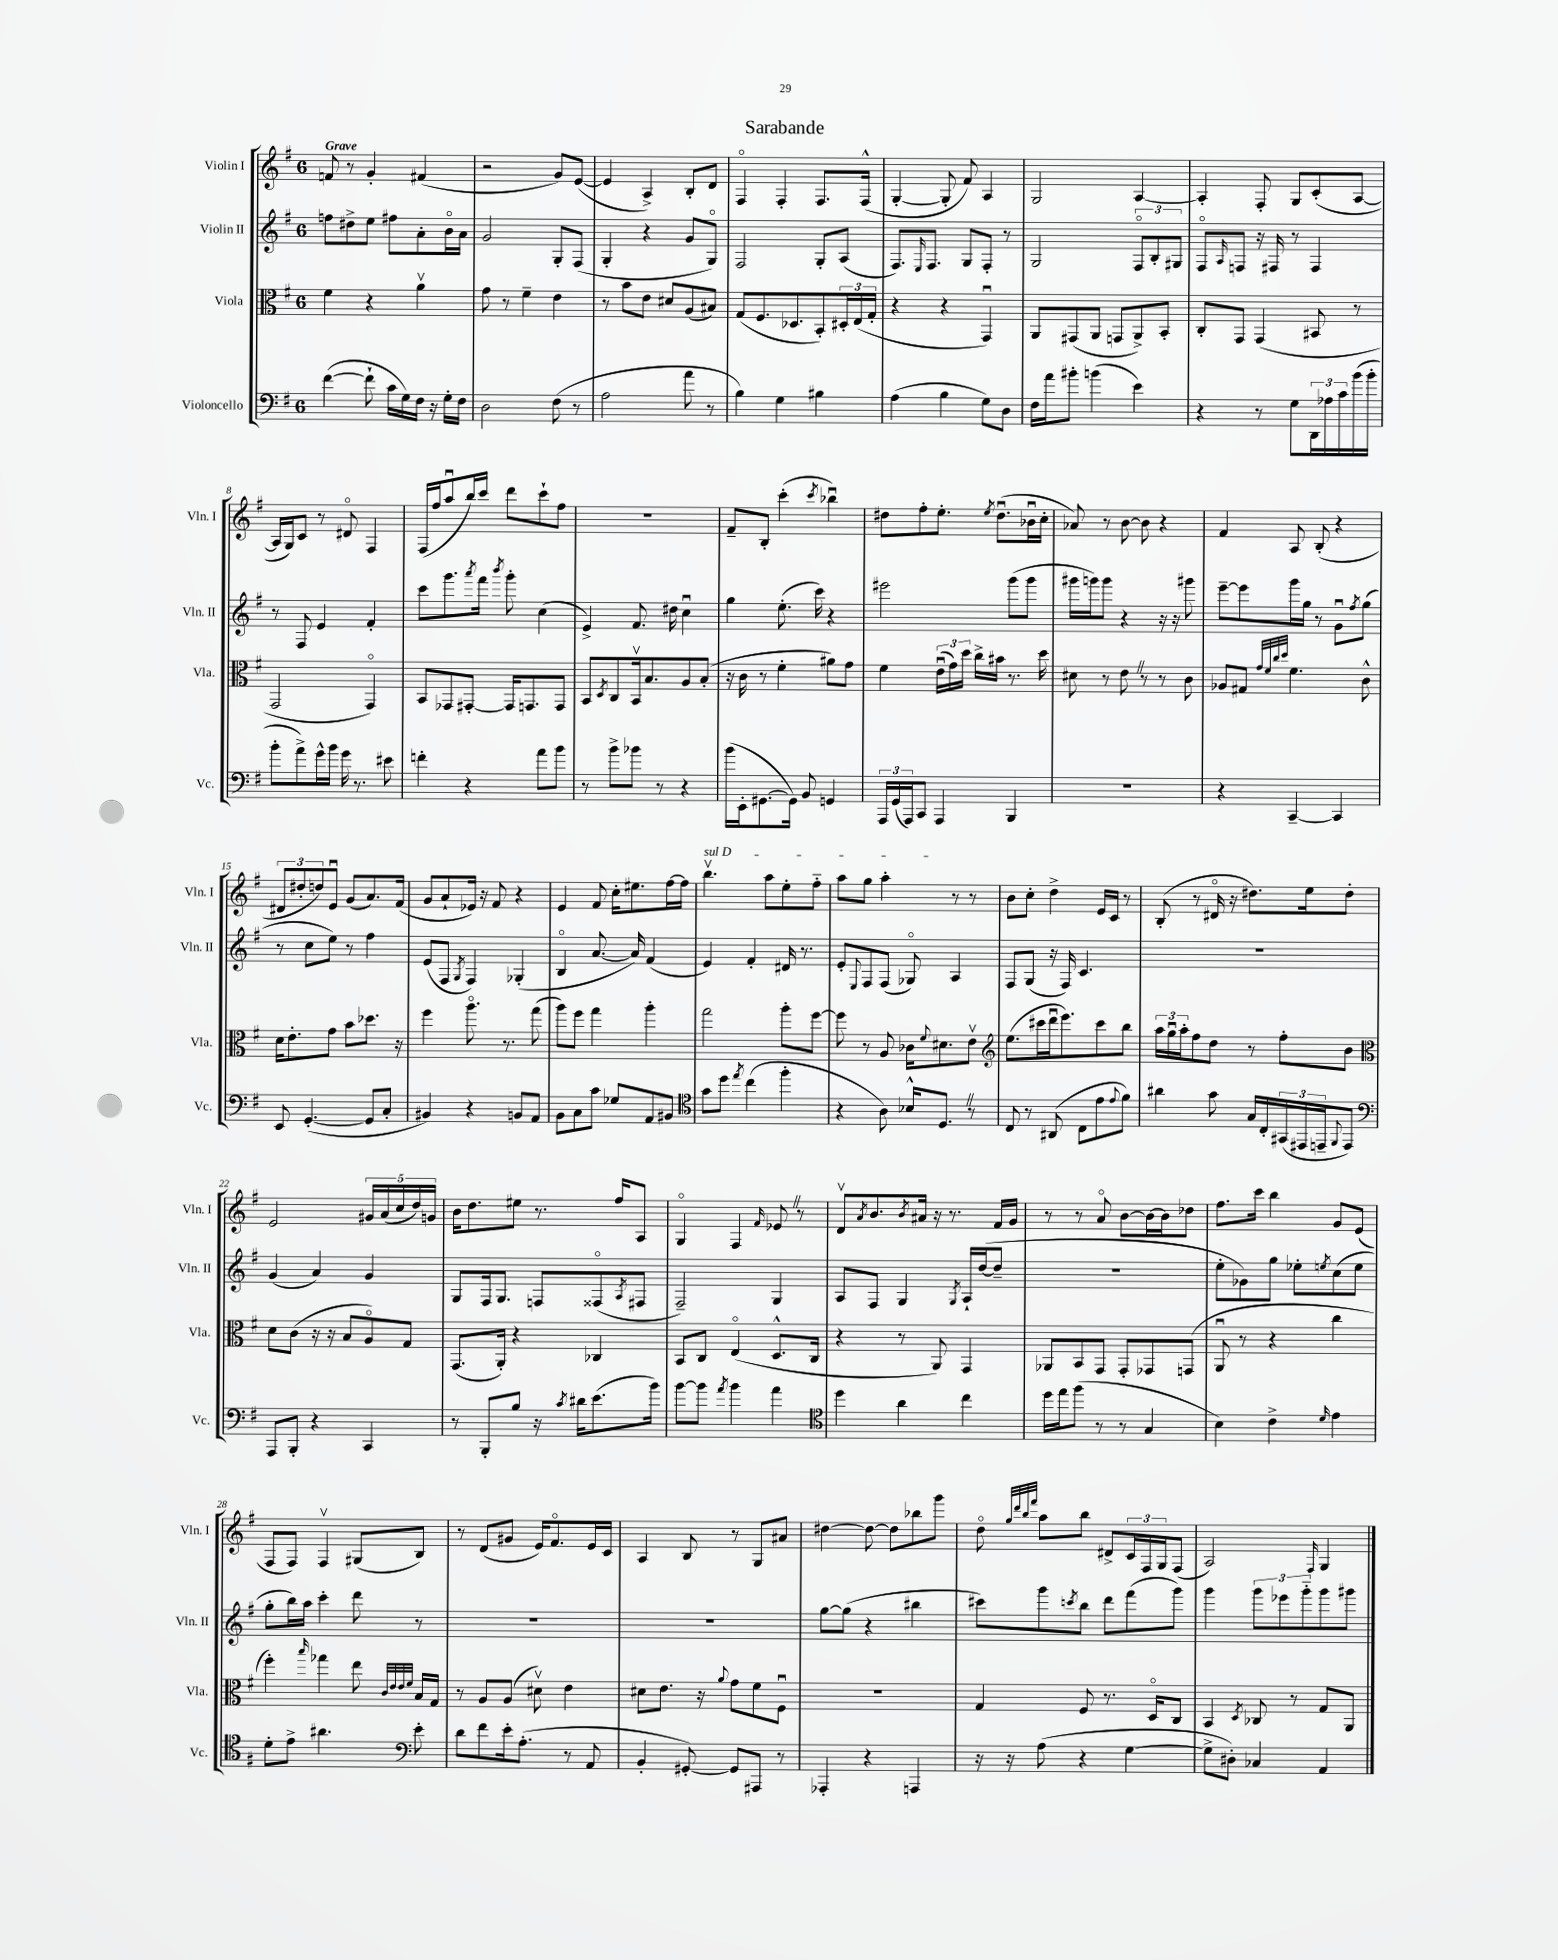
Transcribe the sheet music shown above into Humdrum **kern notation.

**kern	**kern	**kern	**kern
*staff4	*staff3	*staff2	*staff1
*clefF4	*clefC3	*clefG2	*clefG2
*k[f#]	*k[f#]	*k[f#]	*k[f#]
*M6/8	*M6/8	*M6/8	*M6/8
([4f#\	4f#\	8ff\L	8f/
.	.	8dd#^\	8r
8f#`\]	4r	8ee\J	4g'/
16c\LL	.	8ff#\L	.
16G\)	.	.	.
16F#\JJ	4av\	8a'\	(4f#/
16r	.	.	.
16G'\LL	.	16bo\L	.
16F#\JJ	.	16a\JJ	.
=	=	=	=
2D\	8g\	2g/	2r
.	8r	.	.
.	4f#~\	.	.
(8F#\	4e\	8G'/L	8g/L)
8r	.	(8F#/J	([8e/J
=	=	=	=
2A\	8r	4G'/	4e/]
.	8b\L	.	.
.	8e\J	4r	4A^/)
.	8d#/L	.	.
8a\	(8A/	8g/L	8B'/L
8r	8B#/J)	8Go/J)	8d/J
=	=	=	=
4B\)	(8G/L	2F#/	4F#o/
.	8.F#/	.	.
4G\	.	.	4F#'/
.	8.D-/	.	.
4B#\	8BB'/)	8G'/L	8.F#/L
.	24D#'/L	(8A/J	.
.	(24E/	.	.
.	.	.	(16F#^^/Jk
.	24G'/JJ	.	.
=	=	=	=
(4A\	4r	8.F#/L)	[4G'/
.	.	16qqE/	.
.	.	8.F#/J	.
4B\	4r	.	8G'/]
.	.	8G/L	8f#/)
8G\L)	4GGu/)	8F#'/J	4A/
8D\J	.	8r	.
=	=	=	=
16F#\LL	8AA/L	2G/	2G/
16a\J	.	.	.
8b#'\J	(8GG#/	.	.
(4b\	8AA/J	.	.
.	8GG/L	.	.
4e\)	8AA^/)	12F#o/L	[4A/
.	.	12B'/	.
.	8BB'/J	.	.
.	.	12G#/J	.
=	=	=	=
4r	8C'/L	8F#o/L	4A'/]
.	.	16qqA/	.
.	8GG/J	8F/J	.
8r	(4GG/	16r	8F#'/
.	.	16F#/	.
8G\L	.	8r	8G/L
24DD\L	8BB#/	4F#/	(8c'/
24A-\	.	.	.
24c\	.	.	.
(16b\	8r	.	[8A/J
16b'\JJ	.	.	.
=	=	=	=
8b'\L	2GG/	8r	16A/]LL
.	.	.	16G/J)
8a^\)	.	8F#/	8c/J
16g^^\L	.	4e/	8r
16b\JJ	.	.	.
16g\	.	.	8d#o/
8.r	.	.	.
.	4GGo/)	4f#'/	4F#/
8e#\	.	.	.
=	=	=	=
4f'\	8BB/L	8ccc\L	(16F#/LL
.	.	.	16ff#/J
.	8GG-/	8.ggg\	8aau/
4r	[8GG#'/J	.	16bb/L)
.	.	8qaaa/	.
.	.	16fff#\Jk	16ccc/JJ
.	.	8qbbb/	.
.	16GG#/]LK	8ggg'\	8ddd\L
.	8.GG/	.	.
8a\L	.	(4cc\	8ccc`\
8b\J	8GG/J	.	8ff#\J
=	=	=	=
8r	8BB/L	4e^/)	2.r
.	8qD/	.	.
8b^\L	8C/	.	.
8b-\J	16BBv/k	8.f#/	.
.	8.B/	.	.
8r	.	.	.
.	.	16dd#\	.
4r	8A/	4ccu\	.
.	(8B'/J	.	.
=	=	=	=
(16b\LL	16r	4gg\	8f#~/L
16EE'\J	16c\	.	.
[8.GG#\	8r	.	8B'/J
.	4f#'\	(8.ee'\	(4ccc'\
16GG#\]Jk)	.	.	.
8BB/	.	.	.
.	.	16ccc\)	.
.	.	.	8qccc/
4GG/	8a#\L)	4r	4bb-u\)
.	8g\J	.	.
=	=	=	=
24AAA/LL	4f#\	2eee#\	8dd#\L
(24GG/	.	.	.
24AAA/J)	.	.	.
8CC/J	.	.	8ff#'\
4AAA/	(24eu\LL	.	8.ee'\J
.	24g\)	.	.
.	24dd\JJ	.	.
.	16cc^\LL	.	.
.	.	.	8qee/
.	16b#\JJ	.	(8.dd#u\L
4BBB/	8.r	(8ggg\L	.
.	.	8ggg\J	16b-u\L
.	16dd\	.	16cc'\JJ
=	=	=	=
2.r	8d#\	16ggg#\LL	8a-/)
.	.	16ggg\J)	.
.	8r	8ggg\J	8r
.	8e\	4r	[8b\
.	8r	.	8b\]
.	8r	16r	4r
.	.	16r	.
.	8c\	8ggg#\	.
=	=	=	=
4r	8A-/L	[8eee~\L	4f#/
.	8G#/J	8eee\]	.
.	32qqg/LLL	.	.
.	32qqf#/	.	.
.	32qqcc/	.	.
.	32qqdd/JJJ	.	.
[4CC~/	4.f#\	16ggg\L	8A/
.	.	16gg\JJ	.
.	.	8r	(8B'/
4CC/]	.	8gu\L	4r
.	.	8qff#/	.
.	8c^^\	(8gg\J	.
=	=	=	=
8EE/	16d\LK	8r	12d#/L
.	8.e'\	.	.
.	.	.	12dd#'/
([4.GG'/	.	8cc\L	.
.	.	.	12dd/)
.	8g\J	8ee\J)	8eu/J
.	8b\L	8r	(8g/L
8GG/]L	8.dd-\J	4ff#\	8.a/)
8C'/J	.	.	.
.	16r	.	(16f#/Jk
=	=	=	=
4BB#/)	4ff#\	(8e/L	8g/L
.	.	8F#/J	8a`/
.	.	8qG/	.
4r	8.aao\	4F#/)	16e-/Jk)
.	.	.	16r
.	.	.	8f#/
.	8.r	.	.
8BB/L	.	(4G-'/	4r
8AA/J	(8gg\	.	.
=	=	=	=
8BB\L	8aa\L)	4Bo/	4e/
8C\	8ff#\J	.	.
8c\J	4gg\	[8.a/	8f#/
8G-/L	.	.	16cc'\LK
.	.	16a/])	8.ee#\
8AA/	4aa'\	(4f#/	.
8BB#/J	.	.	[16ff#\L
.	.	.	16ff#\]JJ
=	=	=	=
*clefC4	*	*	*
8g\L	2gg\	4e/)	4.bbv\
8dd\J	.	.	.
8qee/	.	.	.
(4cc\	.	4f#'/	.
.	.	.	8aa\L
4ff#'\	8aa'\L	16d#/	8ee'\
.	.	8.r	.
.	[8ff#\J	.	8ff#'~\J
=	=	=	=
4r	8ff#\]	8e'/L	8aa\L
.	.	8qqE/	.
.	8r	8F#/	8gg\J
8A\)	8A/	(8F#/J	4aa'\
16B-^^/LK	16c-\LK	8G-o/)	.
.	8qqf#/	.	.
8.D/J	8.d#\	.	.
.	.	4A/	8r
8r	8ev\J	.	8r
=	=	=	=
*	*clefG2	*	*
8C/	(8.ee\L	8F#/L	8b\L
8r	.	(8G/J	8cc'\J
.	16ccc#\L	.	.
(8AA#/	16dddu\J	16r	4dd^\
.	8.eee\)	16F#/)	.
8C\L	.	4.c/	.
8e\	8ccc#\	.	16e/LL
.	.	.	16c/JJ
8qqe/	.	.	.
8f#\J)	8bb\J	.	8r
=	=	=	=
4a#\	24aa\LL	2.r	(8B'/
.	24ggu\	.	.
.	24aa'\J	.	.
.	8ff#\	.	8r
8g\	8dd\J	.	16d#o/
.	.	.	16r
16G/LL	8r	.	8.dd#\L)
16C'/	.	.	.
(24GG#/	8ff#'\L	.	.
24EE#/	.	.	.
.	.	.	16ee\k
24EE~/J	.	.	.
8qqFF#/	.	.	.
8EE/J)	8b\J	.	8dd#'\J
=	=	=	=
*clefF4	*clefC3	*	*
8AAA/L	8d\L	(4g/	2e/
8BBB'/J	(8c\J	.	.
4r	16r	4a/)	.
.	16r	.	.
.	8B/L	.	.
4CC/	8Ao/)	4g/	20g#/LL
.	.	.	(20a/
.	.	.	20cc/
.	8G/J	.	.
.	.	.	20dd/)
.	.	.	20g/JJ
=	=	=	=
8r	(8.GG/L	8G/L	16b\LK
.	.	.	8.dd\
8BBB'/L	.	16F#/k	.
.	16AA'/Jk)	8.G/J	.
8B/J	4r	.	8ee#\J
16r	.	8F/L	8.r
8qc/	.	.	.
16d#\LK	.	.	.
(8.e\	4C-/	(8F##o/	.
.	.	.	16ff#/LK
.	.	8qA/	.
.	.	8F#/J	8A/J
16b\Jk)	.	.	.
=	=	=	=
[8b\L	8BB/L	2F#~/)	4Go/
8b\]J	8C/J	.	.
8qa/	.	.	.
4b\	(4Eo/	.	4F#/
.	.	.	16qqf#/
4a\	8.D^^/L	4G/	8e-/
.	.	.	8r
.	16C/Jk	.	.
=	=	=	=
*clefC4	*	*	*
4dd\	4r	8A/L	8dv/L
.	.	.	8qa/
.	.	8F#/J	8.b/
4a\	8r	4G/	.
.	.	.	8qb/
.	.	.	16a#/Jk
.	8AA/)	.	16r
.	.	.	8.r
.	.	8qG/	.
4cc\	4GG/	16A`/LL	.
.	.	([16dd/J	.
.	.	8dd~/]J	16f#/LL
.	.	.	16g/JJ
=	=	=	=
16dd\LL	8AA-/L	2.r	8r
16ee\J	.	.	.
(8ff#\J	8BB/	.	8r
8r	8GG/J	.	8ao/
8r	8GG'/L	.	[8b\L
4G/	8GG-/	.	16b\_L
.	.	.	16b\]J
.	(8GG/J	.	8dd-\J
=	=	=	=
4B\)	8AAu/	8ee'\L	8.ff#\L
.	8r	8g-\)	.
.	.	.	16ccc\Jk
4c^\	4r	8gg\J	4bb\
.	.	8ee-'\L	.
16qqd/	.	8qee/	.
4e\	4cc\	(8cc\	8g/L
.	.	8ee\J	(8e/J
=	=	=	=
8d'\L	4ff#'\)	8gg'\L	8F#/L
8e^\J	.	16bb\L)	8F#/J)
.	.	16aa\JJ	.
.	16qqbb/	.	.
4.a#\	4gg-\	4ccc'\	4F#v/
.	8ee\	8ddd\	(8G#/L
*clefF4	*	*	*
.	32qqc/LLL	.	.
.	32qqe/	.	.
.	32qqe/	.	.
.	32qqf#/JJJ	.	.
8e'\	16B/LL	8r	8B/J)
.	16G/JJ	.	.
=	=	=	=
8d\L	8r	2.r	8r
8f#\	8A/L	.	(8d/L
16e'\k	(8A/J	.	8g#/J
(8.A'\J	.	.	.
.	8d#v\)	.	16e/LK)
.	.	.	8.f#o/
8r	4e\	.	.
8AA/	.	.	16e/L
.	.	.	16c/JJ
=	=	=	=
4BB'/	8d#\L	2.r	4A/
.	8.e\J	.	.
[8GG#'/)	.	.	8B/
.	16r	.	.
.	8qqa/	.	.
8GG#/]L	8g\L	.	8r
8AAA#/J	8f#\	.	8G/L
8r	8F#u\J	.	8a#/J
=	=	=	=
4AAA-'/	2.r	[8gg\L	[4dd#\
.	.	(8gg\]J	.
4r	.	4r	8dd#\_
.	.	.	8dd#\]L
4AAA/	.	4bb#\	8bb-\
.	.	.	8ggg\J
=	=	=	=
16r	4G/	8ccc#\L)	8ddo\
16r	.	.	.
.	.	.	32qqgg/LLL
.	.	.	32qqddd/
.	.	.	32qqbb/
.	.	.	32qqfff#/JJJ
(8A\	.	8ggg\	8aa\L
.	.	8qccc/	.
4r	8F#/	8bb\J	8bb\J
.	8.r	8ddd\L	8d#^/L
[4G\	.	(8fff#\	24c/L
.	.	.	24F#/
.	16Do/LK	.	.
.	.	.	24G/J
.	8C/J	8ggg\J)	(8F#/J
=	=	=	=
8G^\]L	4BB/	4ggg\	2A/)
8D#'\J)	.	.	.
.	8qD/	.	.
4C-/	8C-/	12ggg\L	.
.	.	12eee-\	.
.	8r	.	.
.	.	12ggg'~\	.
.	.	.	16qqF#/
4AA/	8G/L	8ggg\	4G/
.	8AA/J	8ggg#\J	.
==	==	==	==
*-	*-	*-	*-
